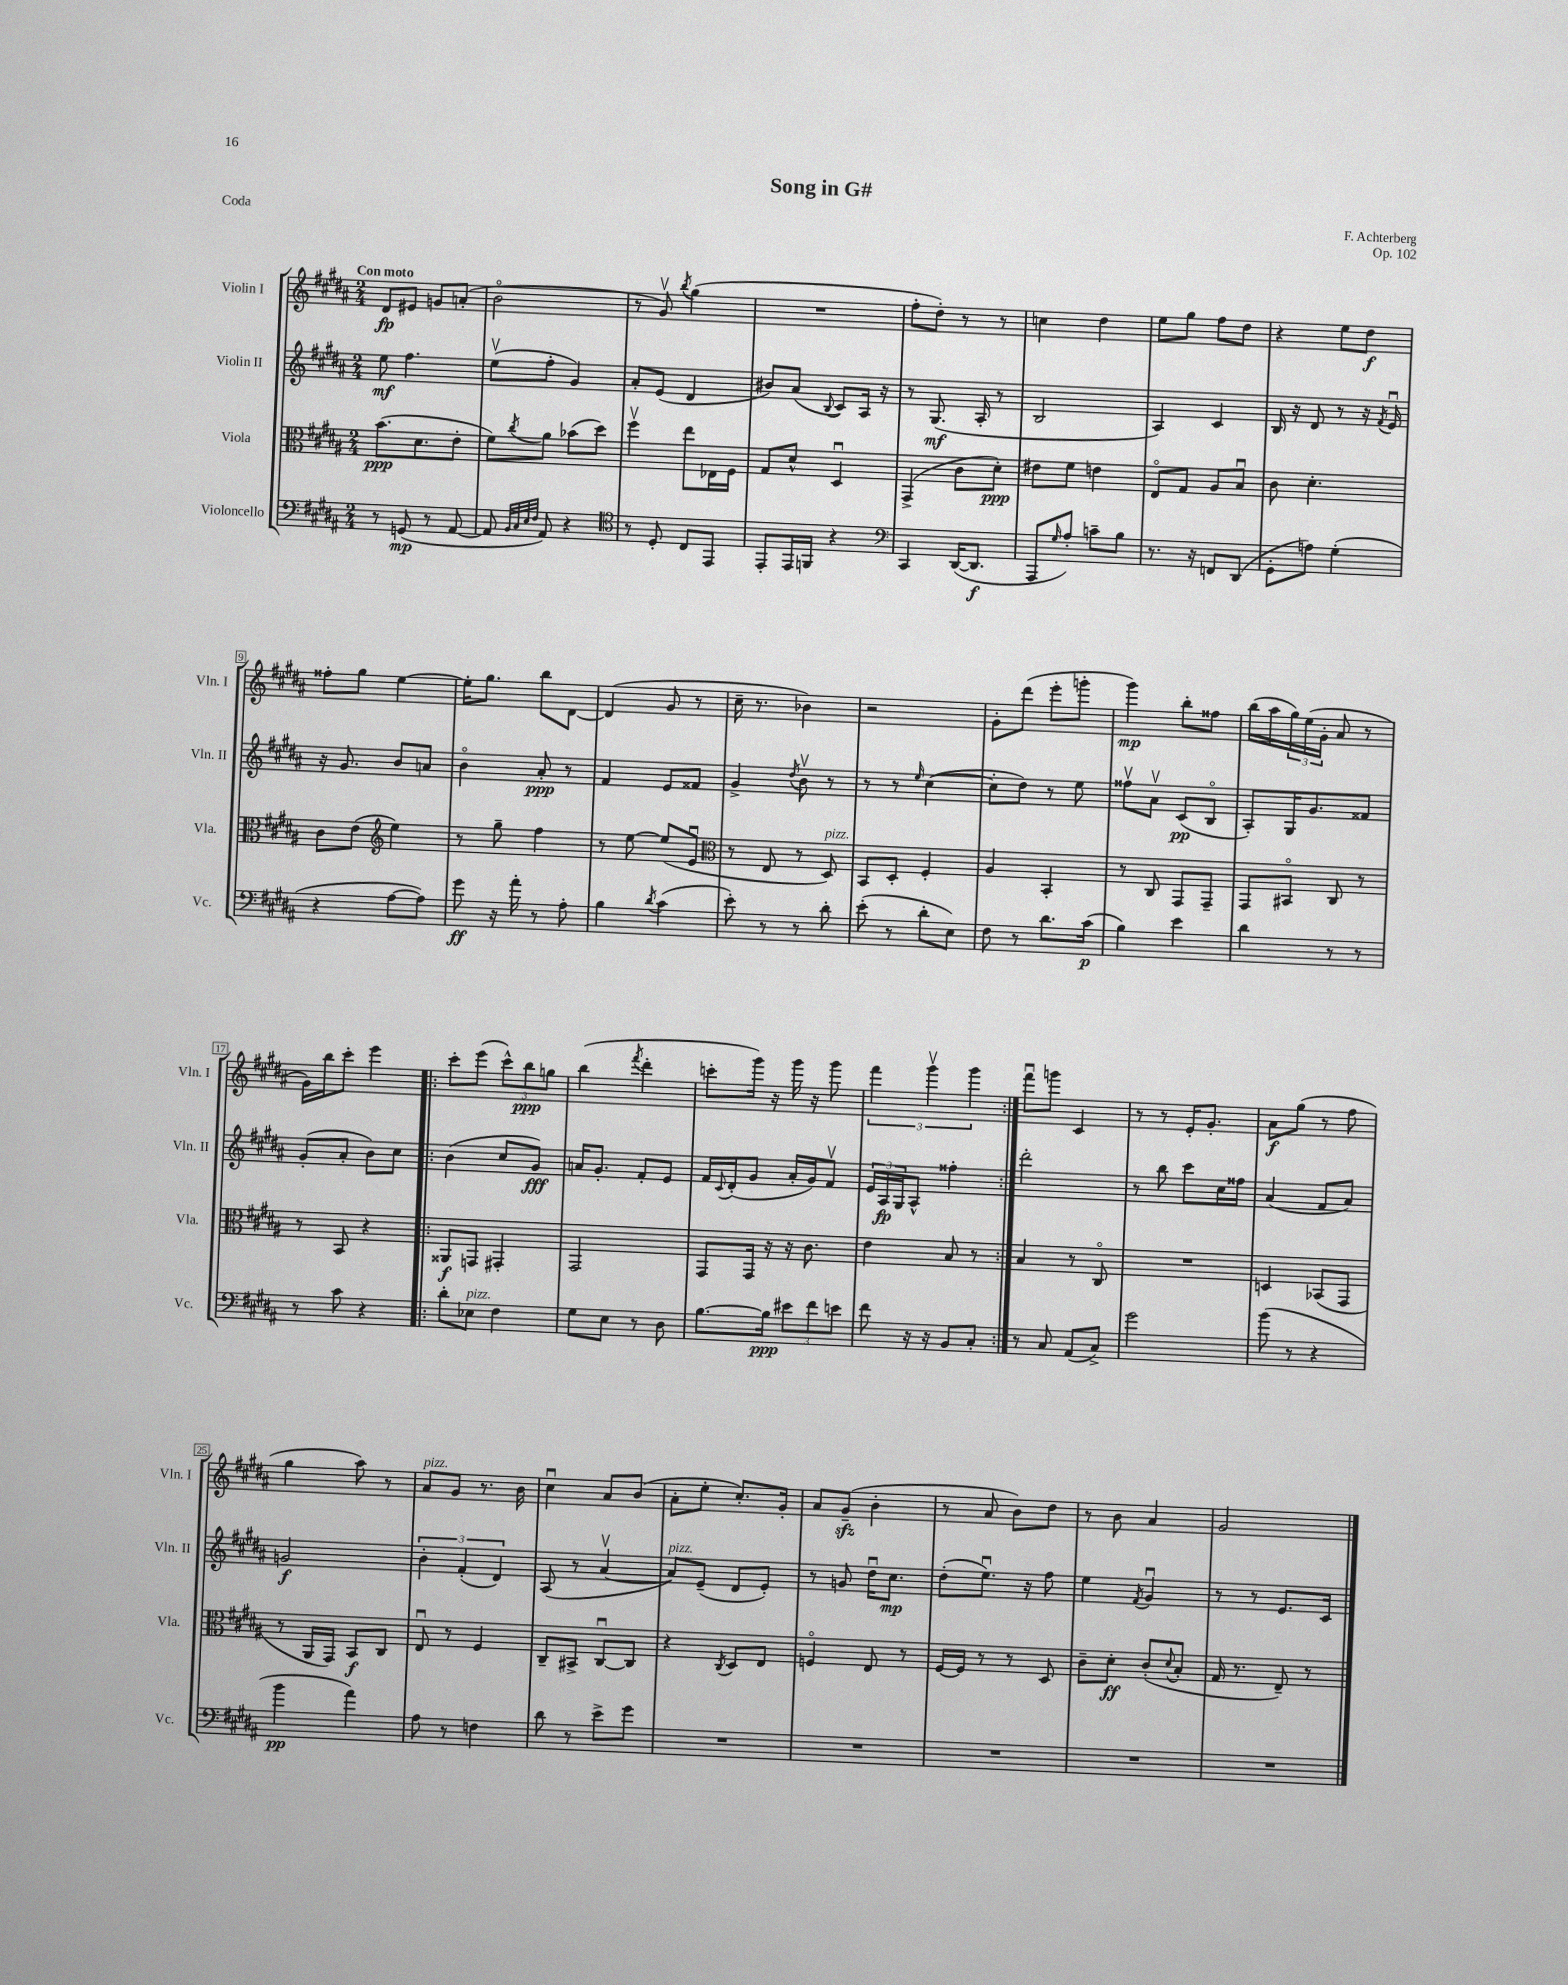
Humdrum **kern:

**kern	**kern	**kern	**kern
*staff4	*staff3	*staff2	*staff1
*clefF4	*clefC3	*clefG2	*clefG2
*k[f#c#g#d#a#]	*k[f#c#g#d#a#]	*k[f#c#g#d#a#]	*k[f#c#g#d#a#]
*M2/4	*M2/4	*M2/4	*M2/4
8r	(8.b	8ee	8d#
(8GG	.	4.ff#	8e#
.	8.d#	.	.
8r	.	.	8g
[8AA#	8e'	.	(8a'
=	=	=	=
8AA#]	8f#)	(8eev	2bo
32qqBB	.	.	.
32qqC#	.	.	.
32qqE	.	.	.
32qqF#	8qcc#	.	.
8AA#)	8a#	8ff#'	.
4r	(8b-	4g#)	.
.	8dd#)	.	.
=	=	=	=
*clefC4	*	*	*
8r	4ff#v	8a#'	8r
8D#'	.	(8e	8g#v)
.	.	.	8qbb
8C#	8ee	4d#	(4gg#
8EE	16E-	.	.
.	16F#	.	.
=	=	=	=
8EE'	8G#	8b#)	2r
16EE	8d#^^	(8a#	.
16FF	.	.	.
.	.	8qqB	.
4r	4D#u	8c#)	.
.	.	16A#	.
.	.	16r	.
=	=	=	=
*clefF4	*	*	*
4CC#	(4GG#^	8r	8ff#'
.	.	(8.G#	8dd#')
([16DD#	8c#	.	8r
8.DD#]	.	16A#'	.
.	8d#')	8r	8r
=	=	=	=
8AAA#	8e#	2B	4cc
16qqG#	.	.	.
8A#')	8f#	.	.
8c~	4e	.	4dd#
8B	.	.	.
=	=	=	=
8.r	8Eo	4A#)	8ee
.	8G#	.	8gg#
16r	.	.	.
8FF	8A#	4c#	8ff#
(8DD#	8Bu	.	8dd#
=	=	=	=
8GG#'	8c#	16B	4r
.	.	16r	.
8A)	4.d#'	8d#	.
(4G#'	.	8r	8ee
.	.	16r	8dd#
.	.	8qf#	.
.	.	16eu	.
=	=	=	=
4r	8c#	16r	8ff##'
.	.	8.g#	.
.	(8e	.	8gg#
*	*clefG2	*	*
[8A#	4ee)	8b	[4ee
8A#])	.	8a	.
=	=	=	=
8g#	8r	4bo	16ee']
.	.	.	8.gg#
16r	8gg#~	.	.
16a#'	.	.	.
8r	4ff#	8a#'	8bb
8A#'	.	8r	[8d#
=	=	=	=
4B	8r	4f#	(4d#]
.	[8ee	.	.
8qd#	.	.	.
(4c#	(8ee]	8e	8g#
.	8eu	8f##	8r
=	=	=	=
*	*clefC3	*	*
8e')	8r	4g#^	16cc#~
.	.	.	8.r
8r	8E	.	.
.	.	8qdd#	.
8r	8r	8bv	4b-)
8d#'	8D#)	8r	.
=	=	=	=
(8e'	8BB	8r	2r
8r	8D#'	8r	.
.	.	16qqee	.
8d#'	4F#'	([4cc#	.
8E)	.	.	.
=	=	=	=
8F#	4A#	8cc#']	8g#'
8r	.	8dd#)	(8ddd#
8.d#	4BB'	8r	8eee'
.	.	8ee	8ggg'
(16c#	.	.	.
=	=	=	=
4B)	8r	8ff##v	4ggg#)
.	8C#	8a#v	.
4e	8GG#	(8c#	8bb'
.	8GG#~	8Bo	8ff##
=	=	=	=
4d#	8GG#	8A#')	(16bb
.	.	.	16aa#
.	8BB#o	16G#	24gg#)
.	.	.	(24ee
.	.	8.g#	.
.	.	.	24g#'
8r	8C#	.	8a#
8r	8r	8f##	8r
=	=	=	=
8r	8r	(8g#'	16g#)
.	.	.	16bb
8c#	8BB	8a#'	8ccc#'
4r	4r	8b)	4eee
.	.	8cc#	.
=!|:	=!|:	=!|:	=!|:
8d#'	8AA##	(4b	8ccc#'
8E-	8GG	.	(8eee
4F#	4GG#'	8cc#	12ccc#^^)
.	.	.	12bb
.	.	8g#)	.
.	.	.	12gg
=	=	=	=
8G#	2GG#	16a	(4bb
.	.	8.g#'	.
8E	.	.	.
.	.	.	8qfff#
8r	.	8f#'	4ddd#'
8D#	.	8e	.
=	=	=	=
[8.B	8GG#	16f#	8ccc'
.	.	8qqc#	.
.	.	(16d#'	.
.	16GG#	8g#	16ggg#)
16B]	16r	.	16r
12e#	16r	16a#'	16ggg#
.	8.c#	16g#)	16r
12f#	.	.	.
.	.	8f#v	8ggg#
12e	.	.	.
=	=	=	=
8f#	4e	24e	6fff#
.	.	24A#	.
.	.	24G#	.
16r	.	8A#^^	.
.	.	.	6ggg#v
16r	.	.	.
8BB	8B	4ff##'	.
.	.	.	6ggg#
8C#'	8r	.	.
=:|!	=:|!	=:|!	=:|!
8r	4B	2ddd#'	8fff#u
8C#	.	.	8ggg
(8AA#	8r	.	4c#
8C#^)	8C#o	.	.
=	=	=	=
2g#	2r	8r	8r
.	.	8bb	8r
.	.	8ccc#	16e'
.	.	.	8.g#'
.	.	16cc#	.
.	.	16ff##	.
=	=	=	=
(8b	4D	(4a#	8a#
8r	.	.	(8gg#
4r	(8BB-	8f#	8r
.	8GG#	8a#)	8ff#
=	=	=	=
4b	8r	2g	4gg#
.	16AA#	.	.
.	16GG#)	.	.
4a#)	8BB	.	8aa#)
.	8C#	.	8r
=	=	=	=
8A#	8Eu	6b'	8a#
8r	8r	.	8g#
.	.	(6f#'	.
4F	4F#	.	8.r
.	.	6d#)	.
.	.	.	16b
=	=	=	=
8d#	8C#~	(8A#	4cc#u
8r	8BB#^	8r	.
8e^	[8C#u	[4a#v	8a#
8g#	8C#]	.	(8b
=	=	=	=
2r	4r	8a#])	8a#'
.	.	(8e~	8ee'
.	8qC#	.	.
.	8D#	8d#	8.cc#')
.	8E	8e')	.
.	.	.	16g#'
=	=	=	=
2r	4Fo	8r	8a#
.	.	8g	(8g#~
.	8E	16dd#u	4b'
.	.	8.cc#	.
.	8r	.	.
=	=	=	=
2r	[16F#	(8dd#'	8r
.	16F#]	.	.
.	8r	8.eeu)	8a#
.	8r	.	8b)
.	.	16r	.
.	8D#	8ff#	8dd#
=	=	=	=
2r	8c#~	4ee	8r
.	8d#'	.	8b
.	.	8qf#	.
.	(8c#'	4g#u	4a#
.	8qqd#	.	.
.	8B'	.	.
=	=	=	=
2r	16G#	8r	2g#
.	8.r	.	.
.	.	8r	.
.	8E~)	8.e	.
.	8r	.	.
.	.	16c#	.
==	==	==	==
*-	*-	*-	*-
